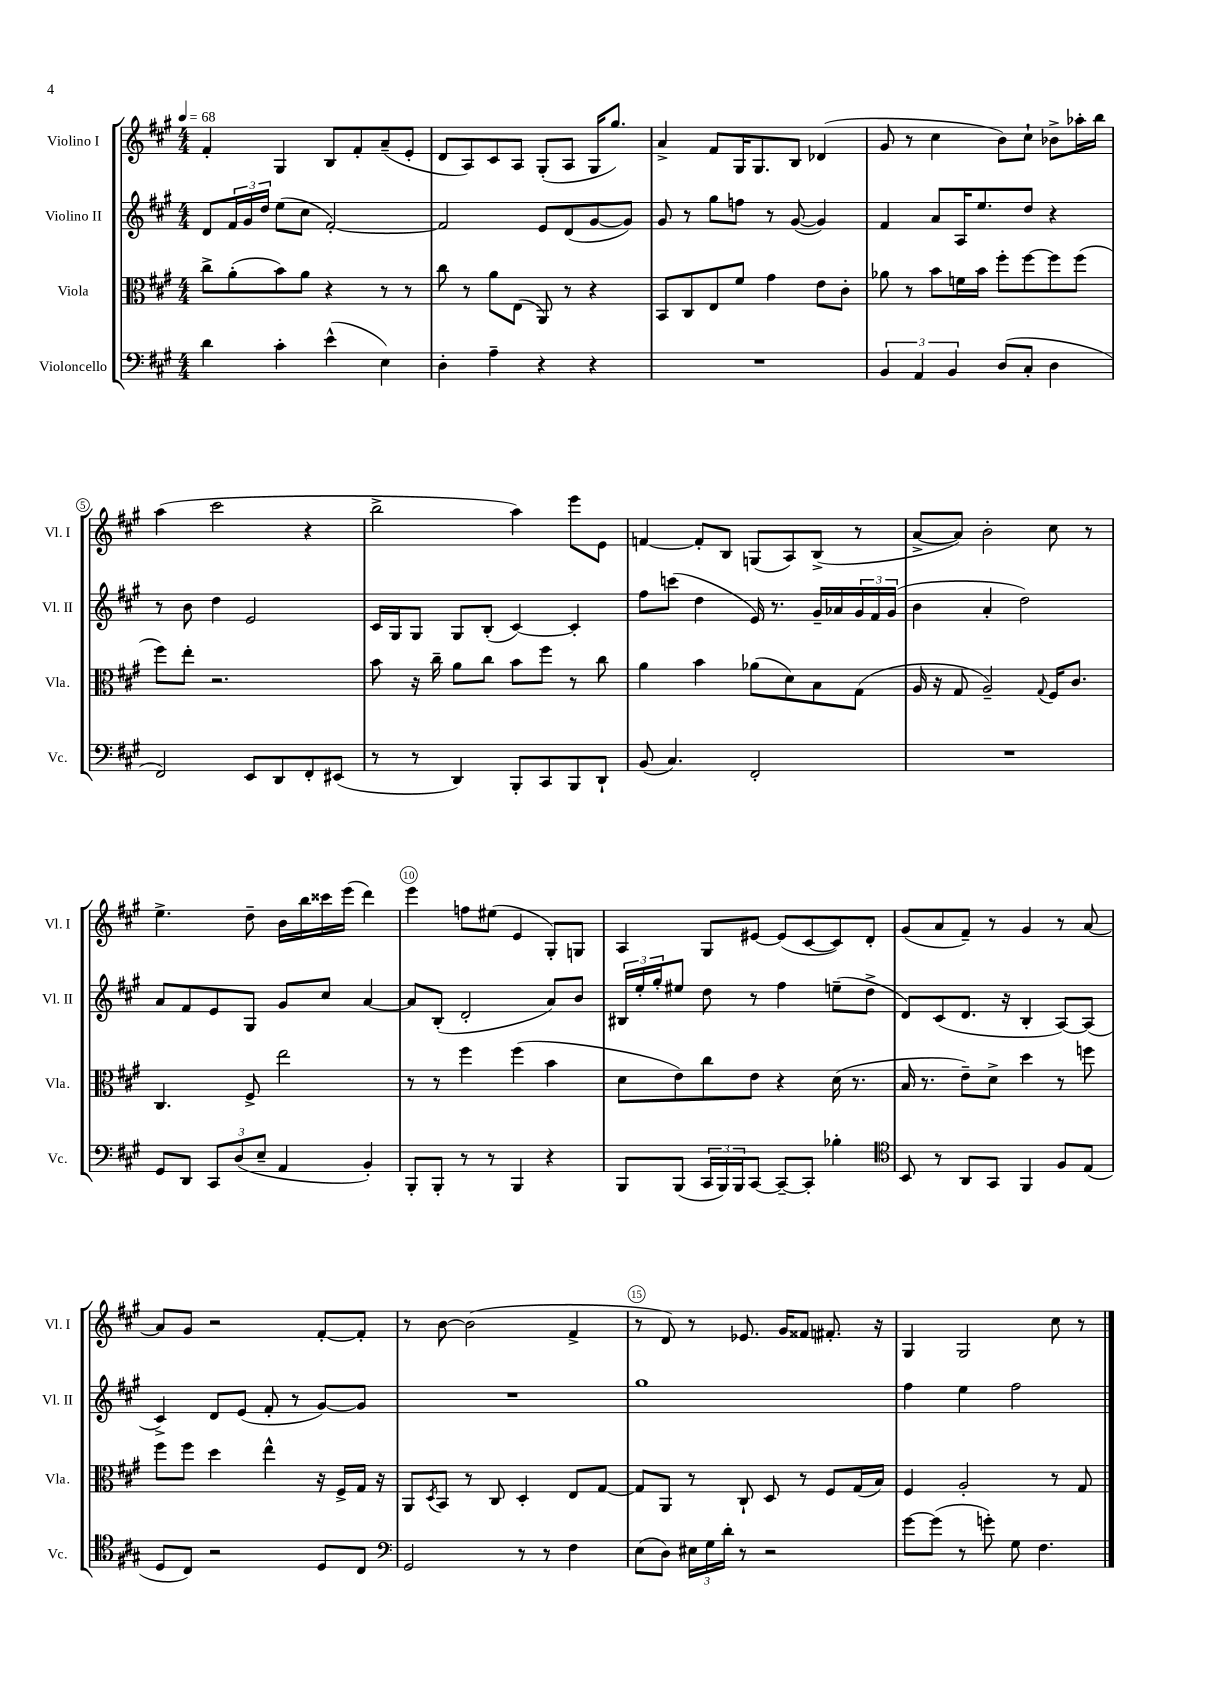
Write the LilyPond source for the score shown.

<<
\new StaffGroup <<
\new Staff = "s0" \with { instrumentName = "Violino I" shortInstrumentName = "Vl. I" } {
    \clef treble \key a \major \numericTimeSignature \time 4/4 \tempo 4 = 68
    fis'4-. gis4 b8 fis'8-. a'8--( e'8-. |
    d'8 a8) cis'8 a8 gis8-.( a8 gis16 gis''8.) |
    a'4-> fis'8 gis16 gis8. b8 des'4( |
    gis'8 r8 cis''4 b'8) cis''8-! bes'8-> aes''16-. b''16 |
    a''4( cis'''2 r4 |
    b''2-> a''4) e'''8 e'8 |
    f'4~ f'8-. b8 g8( a8) b8->( r8 |
    a'8~-> a'8) b'2-. cis''8 r8 |
    e''4.-> d''8-- b'16 b''16 cisis'''16 e'''16( d'''4) |
    e'''4 f''8 eis''8( e'4 gis8-.) g8 |
    a4 gis8 eis'8~ eis'8( cis'8~ cis'8) d'8-. |
    gis'8( a'8 fis'8--) r8 gis'4 r8 a'8~ |
    a'8 gis'8 r2 fis'8~-. fis'8-. |
    r8 b'8~ b'2( fis'4-> |
    r8 d'8) r8 ees'8. gis'16 fisis'8 fis'8.-. r16 |
    gis4 gis2 cis''8 r8 \bar "|." |
}
\new Staff = "s1" \with { instrumentName = "Violino II" shortInstrumentName = "Vl. II" } {
    \clef treble \key a \major \numericTimeSignature \time 4/4
    d'8 \tuplet 3/2 { fis'16 gis'16 d''16 } e''8( cis''8 fis'2~-.) |
    fis'2 e'8 d'8( gis'8~ gis'8) |
    gis'8 r8 gis''8 f''8 r8 gis'8~( gis'4) |
    fis'4 a'8 a16 e''8. d''8 r4 |
    r8 b'8 d''4 e'2 |
    cis'16 gis16 gis8 gis8 b8-.( cis'4~) cis'4-. |
    fis''8 c'''8( d''4 e'16) r8. gis'16-- aes'16 \tuplet 3/2 { gis'16 fis'16 gis'16( } |
    b'4 a'4-. d''2) |
    a'8 fis'8 e'8 gis8 gis'8 cis''8 a'4~ |
    a'8 b8-.( d'2-. a'8) b'8 |
    \tuplet 3/2 { bis16 e''16-. gis''16-. } eis''8 d''8 r8 fis''4 e''8--( d''8-> |
    d'8) cis'8( d'8. r16 b4-. a8~) a8( |
    cis'4->) d'8 e'8( fis'8-. r8 gis'8~) gis'8 |
    R1 |
    gis''1 |
    fis''4 e''4 fis''2 \bar "|." |
}
\new Staff = "s2" \with { instrumentName = "Viola" shortInstrumentName = "Vla." } {
    \clef alto \key a \major \numericTimeSignature \time 4/4
    cis''8-> a'8-.( b'8) a'8 r4 r8 r8 |
    cis''8 r8 a'8 e8( a,8) r8 r4 |
    b,8 cis8 e8 fis'8 gis'4 e'8 cis'8-. |
    aes'8 r8 b'8 f'16 b'16 fis''8-. fis''8~ fis''8 fis''8( |
    fis''8) e''8-. r2. |
    b'8 r16 cis''16-- a'8 cis''8 b'8 fis''8 r8 cis''8 |
    a'4 b'4 aes'8( d'8) b8 gis8( |
    a16 r16 gis8 a2--) \appoggiatura { gis8 } fis16 cis'8. |
    cis4. fis8-> e''2 |
    r8 r8 fis''4 fis''4( b'4 |
    d'8 e'8) cis''8 e'8 r4 d'16( r8. |
    b16 r8. e'8--) d'8-> d''4 r8 f''8 |
    fis''8 fis''8 d''4 e''4-^ r16 fis16-> gis16 r16 |
    a,8 \acciaccatura { d8 } b,8 r8 cis8 d4-. e8 gis8~ |
    gis8 a,8 r8 cis8-! d8 r8 fis8 gis16( b16) |
    fis4 a2-. r8 gis8 \bar "|." |
}
\new Staff = "s3" \with { instrumentName = "Violoncello" shortInstrumentName = "Vc." } {
    \clef bass \key a \major \numericTimeSignature \time 4/4
    d'4 cis'4-. e'4-^( e4) |
    d4-. a4-- r4 r4 |
    R1 |
    \tuplet 3/2 { b,4 a,4 b,4 } d8( cis8-. d4 |
    fis,2) e,8 d,8 fis,8-. eis,8( |
    r8 r8 d,4) b,,8-. cis,8 b,,8 d,8-! |
    b,8( cis4.) fis,2-. |
    R1 |
    gis,8 d,8 \tuplet 3/2 { cis,8 d8( e8-- } a,4 b,4-.) |
    b,,8-. b,,8-. r8 r8 b,,4 r4 |
    b,,8 b,,8( \tuplet 3/2 { cis,16 b,,16) b,,16 } cis,8~ cis,8~-- cis,8-. bes4-. |
    \clef tenor b,8 r8 a,8 gis,8 fis,4 fis8 e8( |
    d8 cis8) r2 d8 cis8 |
    \clef bass gis,2 r8 r8 fis4 |
    e8( d8) \tuplet 3/2 { eis16 gis16 d'16-. } r8 r2 |
    gis'8~ gis'8( r8 g'8-.) gis8 fis4. \bar "|." |
}
>>
>>
\layout { \context { \Score \override BarNumber.break-visibility = ##(#f #t #t) barNumberVisibility = #(every-nth-bar-number-visible 5) \override BarNumber.stencil = #(make-stencil-circler 0.1 0.3 ly:text-interface::print) } }
